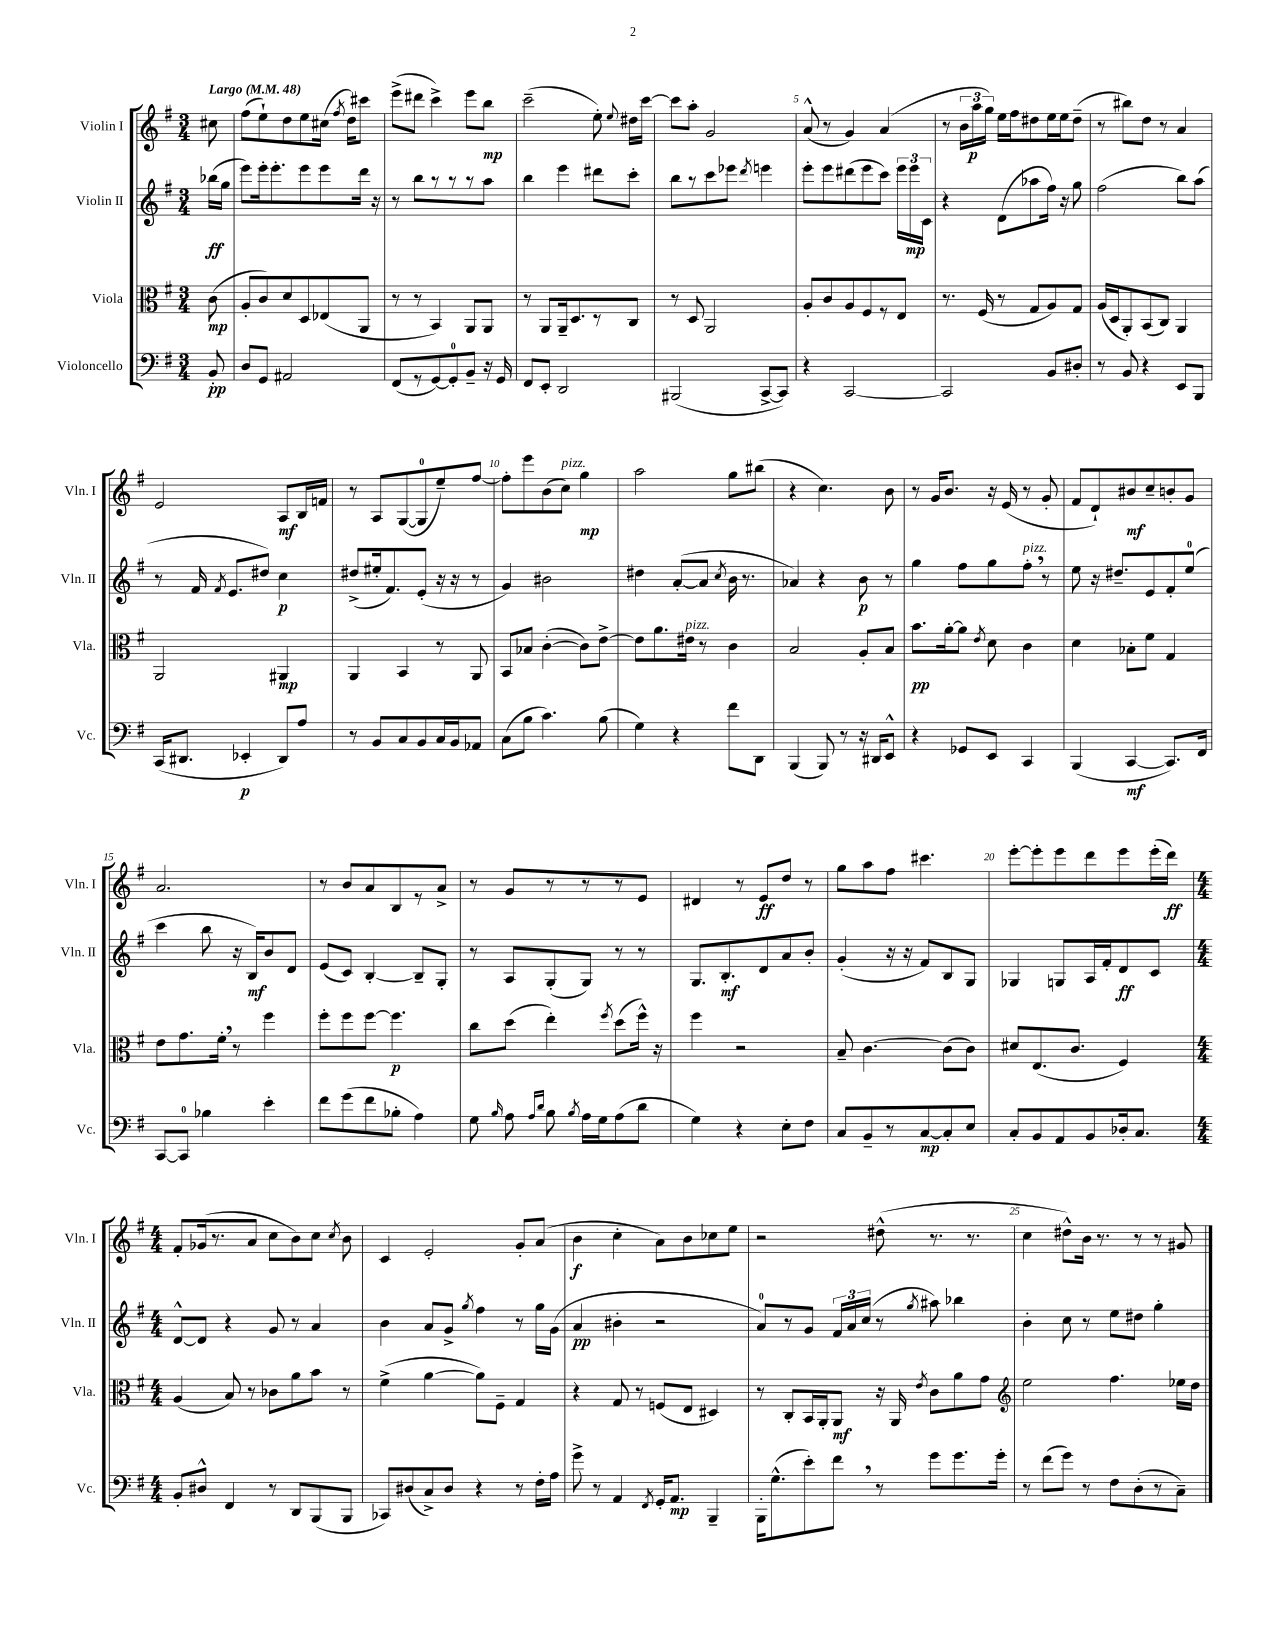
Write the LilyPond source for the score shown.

<<
\new StaffGroup <<
\new Staff = "s0" \with { instrumentName = "Violin I" shortInstrumentName = "Vln. I" } {
    \clef treble \key g \major \numericTimeSignature \time 3/4 \partial 8 \tempo "Largo" 4 = 48
    \autoBeamOff cis''8 |
    fis''8[( e''8-!) d''8 e''8 cis''16]( \acciaccatura { fis''8 } d''16[) cis'''8] |
    e'''8[->( dis'''8] c'''4->) e'''8[ b''8]\mp |
    c'''2--( e''8-.) \appoggiatura { e''8 } dis''16[ c'''16]~ |
    c'''8[ a''8]-. g'2 |
    a'8-^( r8 g'4) a'4( |
    r8 \tuplet 3/2 { b'16[ a''16\p g''16]) } e''16[ fis''16 dis''8 e''16 e''16 dis''8]--( |
    r8 bis''8[) d''8] r8 a'4 |
    e'2 a8[\mf b16 f'16] |
    r8 a8[ g8~( g8-0 e''8--) fis''8]~ |
    fis''8[-. e'''8 b'8( c''8]^\markup { \italic "pizz." }) g''4\mp |
    a''2 g''8[ bis''8]( |
    r4 c''4.) b'8 |
    r8 g'16[ b'8.] r16 e'16( r8 g'8-. |
    fis'8[ d'8-!) bis'8\mf c''8-- b'8-. g'8] |
    a'2. |
    r8 b'8[ a'8 b8 r8 a'8]-> |
    r8 g'8[ r8 r8 r8 e'8] |
    dis'4 r8 e'8[\ff d''8] r8 |
    g''8[ a''8 fis''8] cis'''4. |
    e'''8[~-. e'''8-. e'''8 d'''8 e'''8 e'''16-.( d'''16]\ff) |
    \numericTimeSignature \time 4/4 fis'8[-. ges'16( r8. a'8] c''8[ b'8) c''8] \acciaccatura { c''8 } b'8 |
    c'4 e'2-. g'8[-. a'8]( |
    b'4\f c''4-. a'8[) b'8 ces''8 e''8] |
    r2 dis''8-^( r8. r8. |
    c''4 dis''8[-^) b'16] r8. r8 r8 gis'8 \bar "|." |
}
\new Staff = "s1" \with { instrumentName = "Violin II" shortInstrumentName = "Vln. II" } {
    \clef treble \key g \major \numericTimeSignature \time 3/4 \partial 8
    \autoBeamOff bes''16[\ff( g''16] |
    e'''8[) e'''16-. e'''8.-. e'''8 e'''8 d'''16] r16 |
    r8 b''8[ r8 r8 r8 a''8] |
    b''4 e'''4 dis'''8[ c'''8]-. |
    b''8[ r8 c'''8 ees'''8] \acciaccatura { d'''8 } e'''4 |
    e'''8[-. e'''8 dis'''8( e'''8 c'''8]) \tuplet 3/2 { e'''16[ e'''16\mp c'16] } |
    r4 d'8[( aes''8 fis''16]) r16 g''8 |
    fis''2( b''8[) a''8]( |
    r8 fis'16 \acciaccatura { fis'8 } e'8.[ dis''8]) c''4\p |
    dis''8[->( eis''16-. fis'8.) e'8]-.( r16 r16 r8 |
    g'4) bis'2 |
    dis''4 a'8[~-.( a'8] \acciaccatura { c''8 } b'16 r8. |
    aes'4) r4 b'8\p r8 |
    g''4 fis''8[ g''8 fis''8]-.^\markup { \italic "pizz." } \breathe r8 |
    e''8 r16 dis''8.[-- e'8 fis'8-. e''8]-0( |
    c'''4 b''8 r16 b16[\mf) b'8 d'8] |
    e'8[( c'8]) b4~-. b8[-- g8]-. |
    r8 a8[ g8-.( g8]) r8 r8 |
    g8.[ b8.-.\mf d'8 a'8 b'8]-. |
    g'4-.( r16 r16 fis'8[) b8 g8] |
    ges4 g8[ a16 fis'16-. d'8\ff c'8] |
    \numericTimeSignature \time 4/4 d'8[~-^ d'8] r4 g'8 r8 a'4 |
    b'4 a'8[ g'8]-> \acciaccatura { g''8 } fis''4 r8 g''16[ g'16]( |
    a'4\pp bis'4-. r2 |
    a'8[-0) r8 g'8] \tuplet 3/2 { fis'16[ a'16 c''16]( } r8 \acciaccatura { g''8 } ais''8) bes''4 |
    b'4-. c''8 r8 e''8[ dis''8] g''4-. \bar "|." |
}
\new Staff = "s2" \with { instrumentName = "Viola" shortInstrumentName = "Vla." } {
    \clef alto \key g \major \numericTimeSignature \time 3/4 \partial 8
    \autoBeamOff c'8\mp( |
    a8[-. c'8) d'8 d8 ees8( a,8] |
    r8 r8 b,4) a,8[ a,8] |
    r8 a,8[ a,16-- d8. r8 c8] |
    r8 d8 a,2 |
    a8[-. c'8 a8 fis8 r8 e8] |
    r8. fis16( r8 g8[ a8) g8] |
    a16[( d16 a,8-.) b,8( c8]) a,4 |
    a,2 ais,4\mp |
    a,4 b,4 r8 a,8 |
    b,8[ bes8] c'4~-.( c'8[) e'8]~-> |
    e'8[ a'8. eis'16]^\markup { \italic "pizz." } r8 c'4 |
    b2 a8[-. b8] |
    b'8.[\pp a'16~-. a'8] \acciaccatura { e'8 } d'8 c'4 |
    d'4 bes8[-. fis'8] g4 |
    e'8[ g'8. fis'16]-. \breathe r8 fis''4 |
    fis''8[-. fis''8 fis''8]~ fis''4.\p |
    c''8[ d''8]( e''4-.) \acciaccatura { fis''8 } d''8[( fis''16]-^) r16 |
    fis''4 r2 |
    b8-- c'4.~ c'8[( c'8]) |
    dis'8[ e8.( c'8.] fis4) |
    \numericTimeSignature \time 4/4 a4( b8) r8 ces'8[ a'8 b'8] r8 |
    fis'4->( a'4~ a'8[) fis8]-- g4 |
    r4 g8 r8 f8[( e8] dis4) |
    r8 c8[-. b,16 a,16-. a,8]\mf r16 a,16 \acciaccatura { e'8 } c'8[ a'8 g'8] |
    \clef treble e''2 fis''4. ees''16[ d''16] \bar "|." |
}
\new Staff = "s3" \with { instrumentName = "Violoncello" shortInstrumentName = "Vc." } {
    \clef bass \key g \major \numericTimeSignature \time 3/4 \partial 8
    \autoBeamOff b,8-.\pp |
    d8[ g,8] ais,2 |
    fis,8[( r8 g,8~) g,8-0-. b,8]-- r16 g,16 |
    fis,8[ e,8]-. d,2 |
    bis,,2( c,8[~-> c,8]) |
    r4 c,2~ |
    c,2 b,8[ dis8]-. |
    r8 b,8 r4 e,8[ b,,8] |
    c,16[( dis,8.] ees,4-.\p dis,8[) a8] |
    r8 b,8[ c8 b,8 c16 b,16 aes,8] |
    c8[( b8] c'4.) b8( |
    g4) r4 fis'8[ d,8] |
    b,,4( b,,8) r8 r16 dis,16[ e,8]-^ |
    r4 ges,8[ e,8] c,4 |
    b,,4( c,4~\mf c,8.[) fis,16] |
    c,8[~ c,8]-0 bes4 e'4-. |
    fis'8[ g'8( fis'8 bes8]-. a4) |
    g8 \grace { b16 } a8 \grace { a16[ d'16] } b8 \acciaccatura { b8 } a16[ g16 a8( d'8] |
    g4) r4 e8[-. fis8] |
    c8[ b,8-- r8 c8~\mp c8-. e8] |
    c8[-. b,8 a,8 b,8 des16-. c8.] |
    \numericTimeSignature \time 4/4 b,8[-. dis8]-^ fis,4 r8 d,8[ b,,8( b,,8] |
    ces,8[) dis8( c8->) dis8] r4 r8 fis16[-. a16] |
    g'8-> r8 a,4 \acciaccatura { fis,8 } g,16[-. a,8.]\mp b,,4-- |
    b,,16[-. g8.-^( e'8-.) fis'8] \breathe r8 g'8[ g'8. g'16]-. |
    r8 fis'8[( g'8]) r8 fis8[ d8-.( r8 c8]--) \bar "|." |
}
>>
>>
\layout { \context { \Score \override BarNumber.break-visibility = ##(#f #t #t) barNumberVisibility = #(every-nth-bar-number-visible 5) } }
